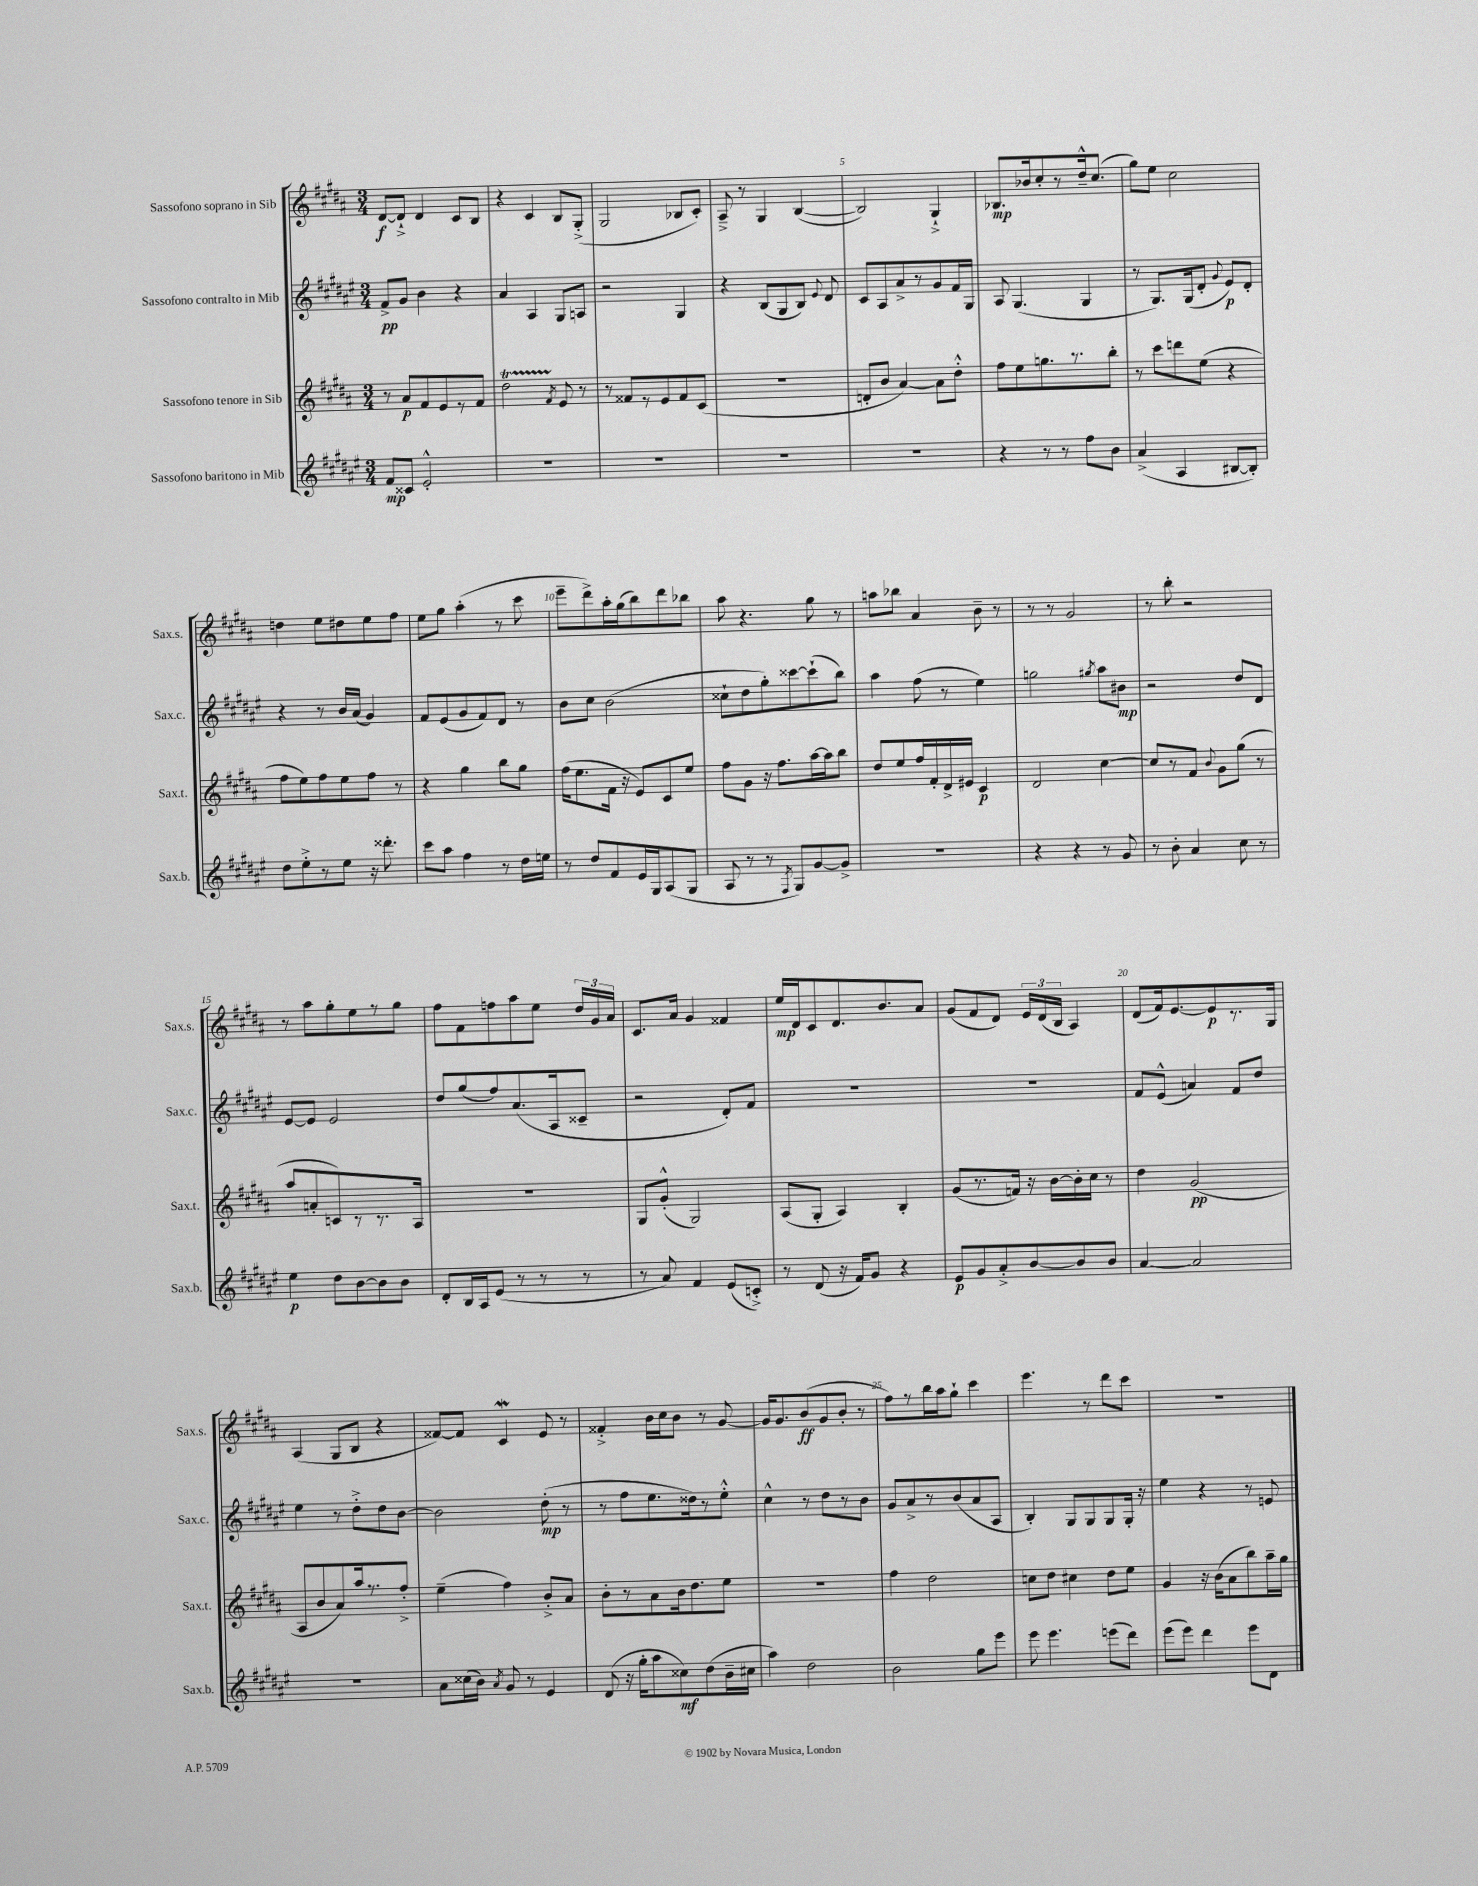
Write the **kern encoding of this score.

**kern	**dynam	**kern	**dynam	**kern	**dynam	**kern	**dynam
*part4	*part4	*part3	*part3	*part2	*part2	*part1	*part1
*staff4	*staff4	*staff3	*staff3	*staff2	*staff2	*staff1	*staff1
*I"Sassofono baritono in Mib	*	*I"Sassofono tenore in Sib	*	*I"Sassofono contralto in Mib	*	*I"Sassofono soprano in Sib	*
*I'Sax.b.	*	*I'Sax.t.	*	*I'Sax.c.	*	*I'Sax.s.	*
*clefG2	*	*clefG2	*	*clefG2	*	*clefG2	*
*k[f#c#g#d#a#e#]	*	*k[f#c#g#d#a#]	*	*k[f#c#g#d#a#e#]	*	*k[f#c#g#d#a#]	*
*M3/4	*	*M3/4	*	*M3/4	*	*M3/4	*
=1	=1	=1	=1	=1	=1	=1	=1
8f#/L	mp	8r	.	8f#^/L	pp	[8d#/L	f
8c##X/J	.	8a#/L	p	8g#/J	.	8d#`^/J]	.
2e#'^^/	.	8f#/	.	4b\	.	4d#/	.
.	.	8e/	.	.	.	.	.
.	.	8r	.	4r	.	8c#/L	.
.	.	8f#/J	.	.	.	8B/J	.
=2	=2	=2	=2	=2	=2	=2	=2
2.r	.	2dd#t\	.	4a#/	.	4r	.
.	.	.	.	4A#/	.	4c#/	.
.	.	8qf#/	.	.	.	.	.
.	.	8e/	.	8G#/L	.	8B/L	.
.	.	8r	.	8An/J	.	(8G#'^/J	.
=3	=3	=3	=3	=3	=3	=3	=3
2.r	.	8r	.	2r	.	2G#/	.
.	.	8f##X/L	.	.	.	.	.
.	.	8r	.	.	.	.	.
.	.	8e/	.	.	.	.	.
.	.	8f##/	.	4G#/	.	8B-X/L	.
.	.	(8c#/J	.	.	.	8c#'/J)	.
=4	=4	=4	=4	=4	=4	=4	=4
2.r	.	2.r	.	4r	.	8A#~^/	.
.	.	.	.	.	.	8r	.
.	.	.	.	(8B/L	.	4G#/	.
.	.	.	.	8G#/	.	.	.
.	.	.	.	8B/J)	.	([4B/	.
.	.	.	.	8qqe#/	.	.	.
.	.	.	.	8d#/	.	.	.
=5	=5	=5	=5	=5	=5	=5	=5
2.r	.	8dn'/L	.	8c#/L	.	2B/])	.
.	.	8b/J	.	8A#/	.	.	.
.	.	[4a#/)	.	8a#^/	.	.	.
.	.	.	.	8r	.	.	.
.	.	8a#\L]	.	8g#/	.	4G#`^/	.
.	.	8dd#'^^\J	.	16f#/L	.	.	.
.	.	.	.	16G#/JJ	.	.	.
=6	=6	=6	=6	=6	=6	=6	=6
4r	.	8ff#\L	.	8A#/	.	8.B-X/L	mp
.	.	8ee\	.	(4.G#/	.	.	.
.	.	.	.	.	.	16b-X/k	.
8r	.	8.ggn\	.	.	.	8cc#'/	.
8r	.	.	.	.	.	8r	.
.	.	8.r	.	.	.	.	.
8ff#\L	.	.	.	4G#/	.	16dd#~^^/k	.
.	.	.	.	.	.	(8.cc#/J	.
8b\J	.	8bb'\J	.	.	.	.	.
=7	=7	=7	=7	=7	=7	=7	=7
(4a#^/	.	8r	.	8r	.	8gg#\L)	.
.	.	8ccc#\L	.	8.G#/L)	.	8ee\J	.
4A#/	.	8dddn\	.	.	.	2cc#\	.
.	.	.	.	(16G#/k	.	.	.
.	.	(8ee\J	.	8d#'/J	.	.	.
.	.	.	.	8qqg#/	.	.	.
[8B#X/L	.	4r	.	8e#/L)	p	.	.
8B#'/J])	.	.	.	8d#'/J	.	.	.
!!LO:LB:g=z
=8	=8	=8	=8	=8	=8	=8	=8
8dd#\L	.	8ff#\L	.	4r	.	4ddn\	.
8ee#'^\	.	8ee\)	.	.	.	.	.
8r	.	8ff#\	.	8r	.	8ee\L	.
8ee#\J	.	8ee\	.	16b/LL	.	8dd#X\	.
.	.	.	.	(16a#/JJ	.	.	.
16r	.	8ff#\J	.	4g#/)	.	8ee\	.
8.ddd##X'\	.	.	.	.	.	.	.
.	.	8r	.	.	.	8ff#\J	.
=9	=9	=9	=9	=9	=9	=9	=9
8ccc#\L	.	4r	.	8f#/L	.	8ee\L	.
8aa#\J	.	.	.	(8e#/	.	8gg#\J	.
4ff#\	.	4gg#\	.	8g#/	.	(4aa#'\	.
.	.	.	.	8f#/)	.	.	.
8r	.	8bb\L	.	8d#/J	.	8r	.
16dd#\LL	.	8gg#\J	.	8r	.	8ccc#\	.
16een\JJ	.	.	.	.	.	.	.
=10	=10	=10	=10	=10	=10	=10	=10
8r	.	(16ff#\KL	.	8b\L	.	8eee~\L	.
.	.	8.ee\	.	.	.	.	.
8dd#/L	.	.	.	8cc#\J	.	8ddd#^\)	.
8f#/	.	16f#\Jk	.	(2b\	.	16aa#'\L	.
.	.	16r	.	.	.	(16gg#\J	.
16e#/L	.	8e/L)	.	.	.	8bb\)	.
16G#/J	.	.	.	.	.	.	.
(8A#/	.	8c#/	.	.	.	8ddd#\	.
8G#/J	.	8ee/J	.	.	.	8bb-X\J	.
=11	=11	=11	=11	=11	=11	=11	=11
8A#/	.	8ff#\L	.	8cc##X`\L	.	8aa#\	.
8r	.	8g#\J	.	8dd#\	.	4.r	.
8r	.	16r	.	8gg#'\)	.	.	.
.	.	8.ff#\L	.	.	.	.	.
8qF#/	.	.	.	.	.	.	.
8G#/L)	.	.	.	[8ccc##X\	.	.	.
[8g#/	.	[16aa#\L	.	(8ccc##`\]	.	8gg#\	.
.	.	16aa#\J]	.	.	.	.	.
8g#^/J]	.	8bb\J	.	8bb\J)	.	8r	.
=12	=12	=12	=12	=12	=12	=12	=12
2.r	.	8dd#/L	.	4aa#\	.	8aan\L	.
.	.	8ee/	.	.	.	8bb-X\J	.
.	.	16ff#/L	.	(8ff#\	.	4a#/	.
.	.	16f#'/	.	.	.	.	.
.	.	16d#^/	.	8r	.	.	.
.	.	16e#X/JJ	.	.	.	.	.
.	.	4c#/	p	4ee#\)	.	8b~\	.
.	.	.	.	.	.	8r	.
=13	=13	=13	=13	=13	=13	=13	=13
4r	.	2d#/	.	2ggn\	.	8r	.
.	.	.	.	.	.	8r	.
4r	.	.	.	.	.	2g#/	.
.	.	.	.	8qgg#X/	.	.	.
8r	.	[4cc#\	.	8aa#\L	.	.	.
8g#/	.	.	.	8b#X\J	mp	.	.
=14	=14	=14	=14	=14	=14	=14	=14
8r	.	8cc#/L]	.	2r	.	8r	.
8b'\	.	8r	.	.	.	8bb'\	.
4a#/	.	8f#/J	.	.	.	2r	.
.	.	8qqb/	.	.	.	.	.
.	.	8g#\L	.	.	.	.	.
8cc#\	.	(8gg#\J	.	8dd#/L	.	.	.
8r	.	8r	.	8d#/J	.	.	.
!!LO:LB:g=z
=15	=15	=15	=15	=15	=15	=15	=15
4ee#\	p	8aa#/L	.	[8e#/L	.	8r	.
.	.	8an'/	.	8e#/J]	.	8aa#\L	.
8dd#\L	.	8cn/)	.	2e#/	.	8gg#'\	.
[8b\	.	8r	.	.	.	8ee\	.
8b\]	.	8.r	.	.	.	8r	.
8b\J	.	.	.	.	.	8gg#\J	.
.	.	16A#/Jk	.	.	.	.	.
=16	=16	=16	=16	=16	=16	=16	=16
8d#'/L	.	2.r	.	8dd#/L	.	8ff#\L	.
16B/L	.	.	.	(8gg#/	.	8f#\	.
16A#/J	.	.	.	.	.	.	.
(8e#/J	.	.	.	8ff#/)	.	8ffn\	.
8r	.	.	.	(8.a#/	.	8aa#\	.
8r	.	.	.	.	.	8ee\J	.
.	.	.	.	16A#/k	.	.	.
8r	.	.	.	8c##X~/J	.	24dd#/LL	.
.	.	.	.	.	.	24g#/	.
.	.	.	.	.	.	24a#/JJ	.
=17	=17	=17	=17	=17	=17	=17	=17
8r	.	8G#/L	.	2r	.	8.c#/L	.
8a#/)	.	(8g#'^^/J	.	.	.	.	.
.	.	.	.	.	.	16a#/Jk	.
4f#/	.	2G#/)	.	.	.	4g#/	.
(8e#/L	.	.	.	8d#'/L)	.	4f##X/	.
8cn'^/J)	.	.	.	8f#/J	.	.	.
=18	=18	=18	=18	=18	=18	=18	=18
8r	.	(8A#/L	.	2.r	.	16ee/LL	mp
.	.	.	.	.	.	16d#/J	.
(8d#/	.	8G#'/J	.	.	.	8c#/	.
16r	.	4A#/)	.	.	.	8.d#/	.
16f#/KL)	.	.	.	.	.	.	.
8g#/J	.	.	.	.	.	.	.
.	.	.	.	.	.	8.b/	.
4r	.	4B'/	.	.	.	.	.
.	.	.	.	.	.	8a#/J	.
=19	=19	=19	=19	=19	=19	=19	=19
8e#/L	p	(8g#/L	.	2.r	.	(8g#/L	.
8g#/	.	8.r	.	.	.	8f#/	.
8a#'^/	.	.	.	.	.	8d#/J)	.
.	.	16fn/Jk)	.	.	.	.	.
[8b/	.	16r	.	.	.	24e/LL	.
.	.	.	.	.	.	(24d#/	.
.	.	[16b\LL	.	.	.	.	.
.	.	.	.	.	.	24B/JJ	.
8b/]	.	16b'\]	.	.	.	4A#/)	.
.	.	16cc#\JJ	.	.	.	.	.
8b/J	.	8r	.	.	.	.	.
=20	=20	=20	=20	=20	=20	=20	=20
[4a#/	.	4dd#\	.	8f#/L	.	(8d#/L	.
.	.	.	.	(8e#^^/J	.	16f#/k)	.
.	.	.	.	.	.	[8.e/	.
2a#/]	.	(2g#/	pp	4an/)	.	.	.
.	.	.	.	.	.	8e/]	p
.	.	.	.	8f#/L	.	8.r	.
.	.	.	.	8dd#/J	.	.	.
.	.	.	.	.	.	16G#/Jk	.
!!LO:LB:g=z
=21	=21	=21	=21	=21	=21	=21	=21
2.r	.	8A#/L	.	4ee#\	.	(4A#/	.
.	.	8b/	.	.	.	.	.
.	.	8a#/)	.	8r	.	8G#/L	.
.	.	16aa#/k	.	8dd#'^\L	.	8B/J	.
.	.	8.r	.	.	.	.	.
.	.	.	.	8dd#\	.	4r	.
.	.	8ff#'^/J	.	[8b\J	.	.	.
=22	=22	=22	=22	=22	=22	=22	=22
8a#\L	.	(4ee~\	.	2b\]	.	[8f##X/L)	.
(16cc##X\L	.	.	.	.	.	8f##/J]	.
16b\JJ)	.	.	.	.	.	.	.
8qa#/	.	.	.	.	.	.	.
8g#/	.	4ff#\)	.	.	.	4c#W/	.
8r	.	.	.	.	.	.	.
4e#/	.	8b'^/L	.	(8dd#'\	mp	8e/	.
.	.	8a#/J	.	8r	.	8r	.
=23	=23	=23	=23	=23	=23	=23	=23
(8d#/	.	8b'\L	.	8r	.	4f##X'^/	.
16r	.	8r	.	8ff#\L	.	.	.
16gg#'\KL	.	.	.	.	.	.	.
8aa#\	.	8a#\	.	8.ee#\	.	16b\LL	.
.	.	.	.	.	.	16cc#\J	.
8cc##X\)	mf	16b\k	.	.	.	8b\J	.
.	.	8.dd#\	.	16dd##X\k)	.	.	.
(8dd#\	.	.	.	8r	.	8r	.
16b~\L	.	8ee\J	.	8ee#'^^\J	.	[8g#/	.
16cc#X\JJ	.	.	.	.	.	.	.
=24	=24	=24	=24	=24	=24	=24	=24
4aa#\)	.	2.r	.	4cc#^^\	.	16g#/KL]	.
.	.	.	.	.	.	8.g#/	.
2dd#\	.	.	.	8r	.	(8b/	ff
.	.	.	.	8dd#\L	.	8g#/	.
.	.	.	.	8r	.	8b'/J	.
.	.	.	.	8b\J	.	8r	.
=25	=25	=25	=25	=25	=25	=25	=25
2b\	.	4ff#\	.	8g#/L	.	8ff#\L)	.
.	.	.	.	8a#^/	.	8r	.
.	.	2dd#\	.	8r	.	16bb\L	.
.	.	.	.	.	.	16aa#\J	.
.	.	.	.	(8b/	.	8gg#`\J	.
8gg#\L	.	.	.	8a#/	.	4ccc#\	.
8eee#\J	.	.	.	8A#/J	.	.	.
=26	=26	=26	=26	=26	=26	=26	=26
8eee#\	.	8ccn\L	.	4B'/)	.	4.eee\	.
4.eee#\	.	8dd#\J	.	.	.	.	.
.	.	4cc#X\	.	8G#/L	.	.	.
.	.	.	.	8G#/	.	8r	.
(8eeen\L	.	8dd#\L	.	8G#/	.	8ddd#\L	.
8ddd#\J)	.	8ee\J	.	16G#'/Jk	.	8ccc#\J	.
.	.	.	.	16r	.	.	.
=27	=27	=27	=27	=27	=27	=27	=27
(8eee#\L	.	4g#/	.	4ee#\	.	2.r	.
8eee#\J)	.	.	.	.	.	.	.
4ddd#\	.	16r	.	4r	.	.	.
.	.	(16b\KL	.	.	.	.	.
.	.	8a#\	.	.	.	.	.
8eee#\L	.	8bb\)	.	8r	.	.	.
8d#\J	.	16aa#~\L	.	8en/	.	.	.
.	.	16gg#\JJ	.	.	.	.	.
==	==	==	==	==	==	==	==
*-	*-	*-	*-	*-	*-	*-	*-
